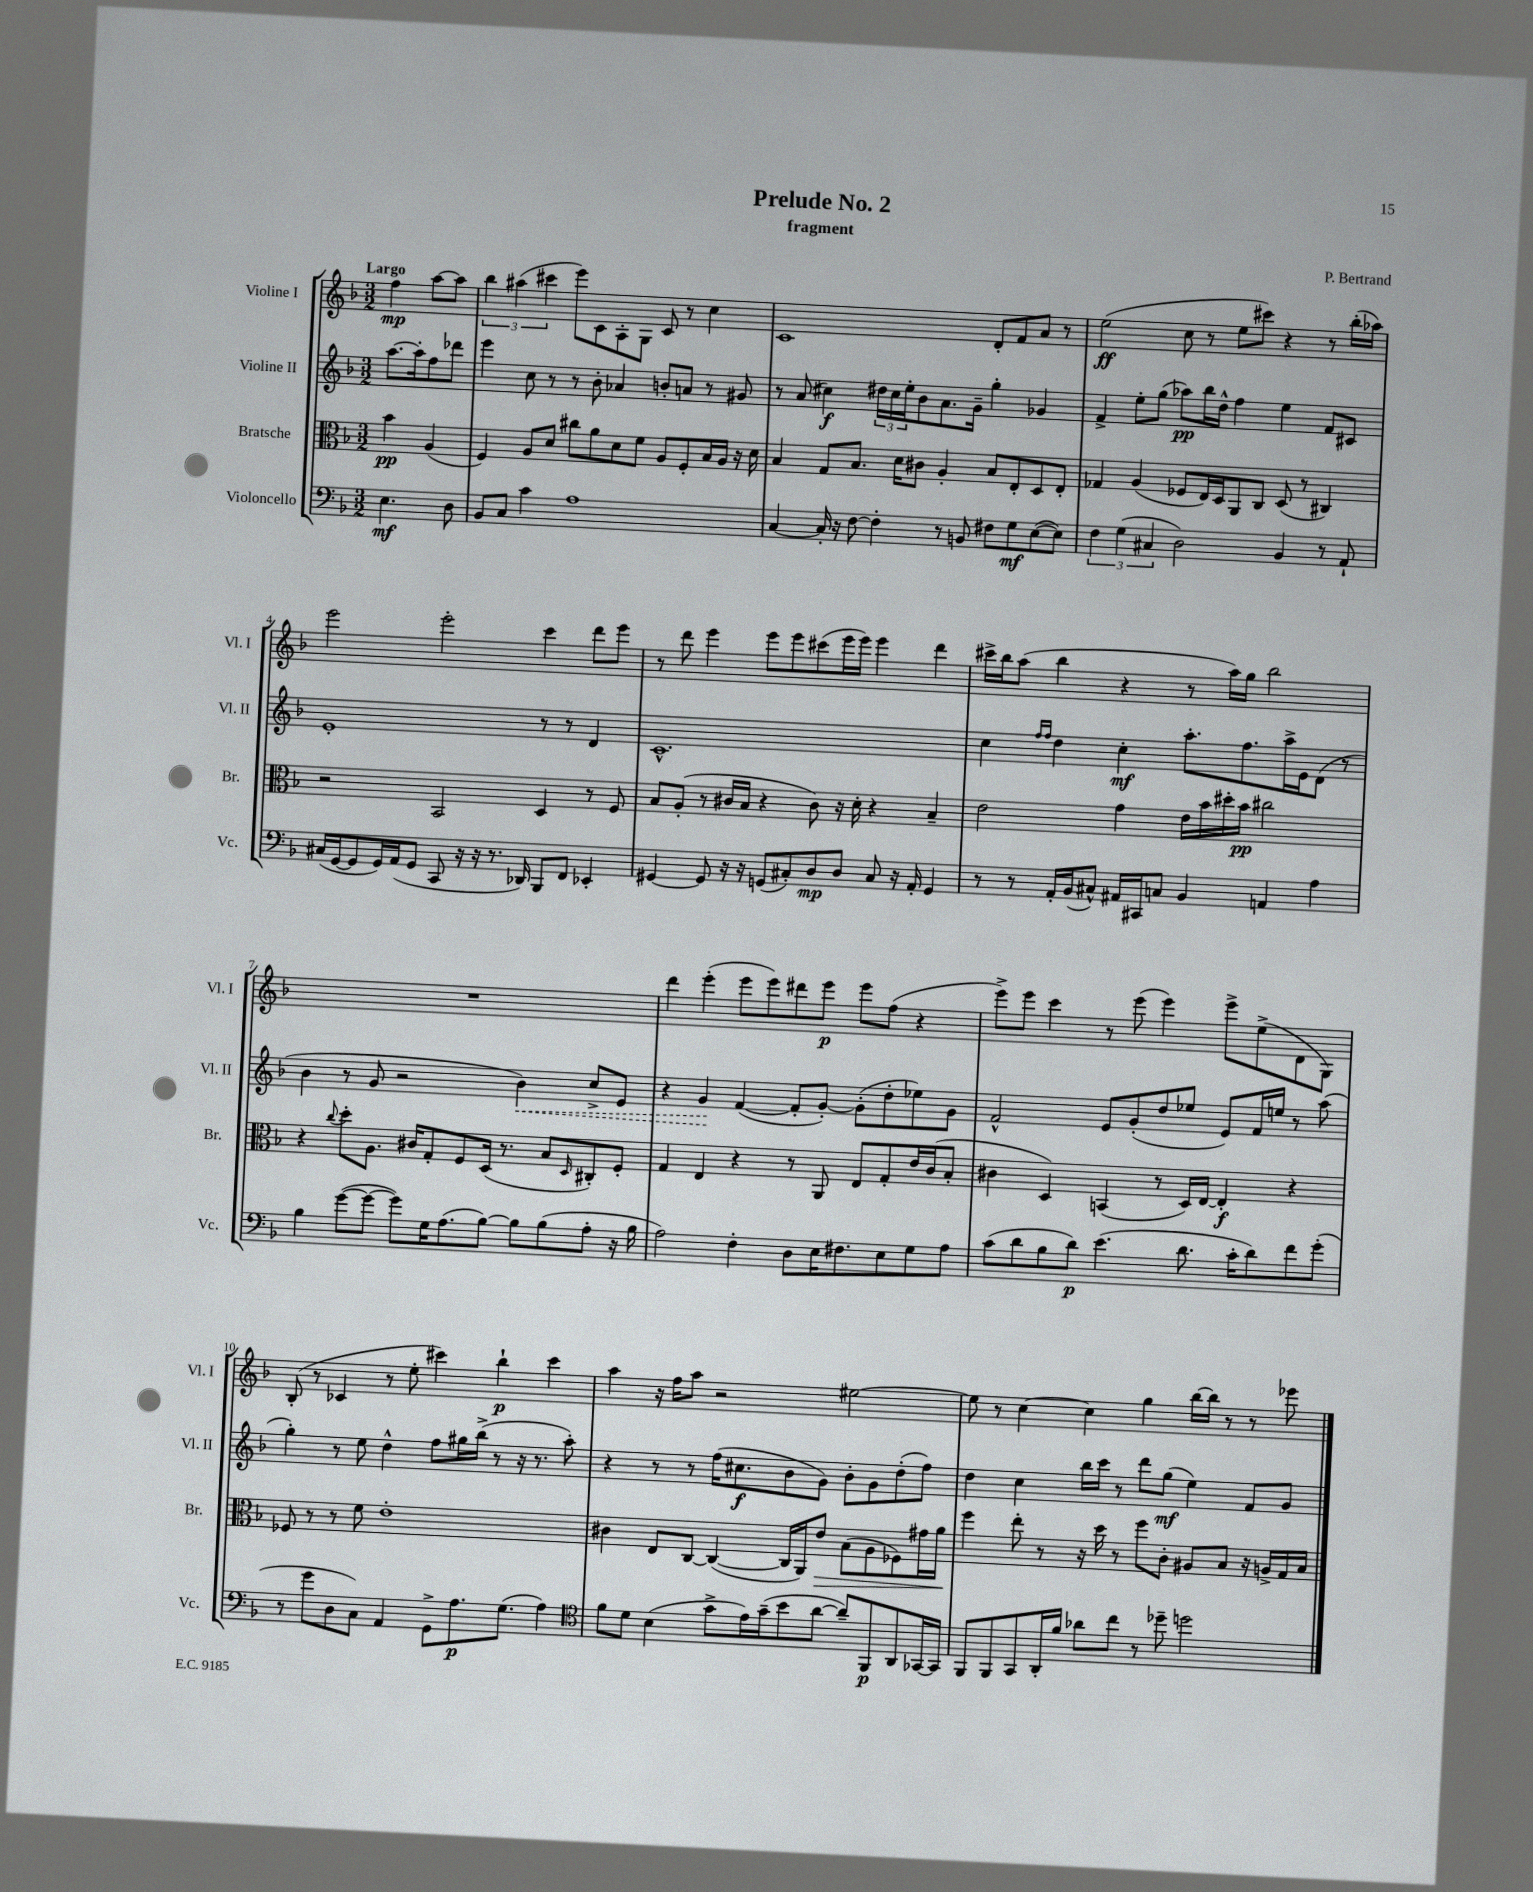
\header { title = "Prelude No. 2" composer = "P. Bertrand" subtitle = "fragment" }
<<
\new StaffGroup <<
\new Staff = "s0" \with { instrumentName = "Violine I" shortInstrumentName = "Vl. I" } {
    \clef treble \key f \major \numericTimeSignature \time 3/2 \partial 2 \tempo "Largo"
    f''4\mp a''8~ a''8 |
    \tuplet 3/2 { bes''4 ais''4( cis'''4 } e'''8) c'8 a8-. g8 c'8 r8 c''4 |
    c'1 d'8-. f'8 a'8 r8 |
    e''2\ff( c''8 r8 e''8 cis'''8) r4 r8 bes''16-.( aes''16) |
    e'''2 e'''2-. c'''4 d'''8 e'''8 |
    r8 d'''8 e'''4 e'''8 e'''8 cis'''8( e'''16 e'''16) e'''4 d'''4 |
    cis'''16-> bes''16 a''8( bes''4 r4 r8 a''16) g''16 bes''2 |
    R1. |
    d'''4 e'''4-.( e'''8 e'''8) dis'''8 e'''8\p e'''8 f''8( r4 |
    e'''8->) e'''8 c'''4 r8 e'''8( e'''4) e'''8-> e''8->( d'8 g8) |
    bes8-.( r8 ces'4 r8 e''8-. cis'''4) bes''4-!\p cis'''4 |
    a''4 r16 f''16 a''8 r2 eis''2~ |
    eis''8 r8 c''4~ c''4 g''4 bes''16~ bes''16 r8 r8 ees'''8 \bar "|." |
}
\new Staff = "s1" \with { instrumentName = "Violine II" shortInstrumentName = "Vl. II" } {
    \clef treble \key f \major \numericTimeSignature \time 3/2 \partial 2
    a''8.~ a''16-. f''8 des'''8 |
    e'''4 c''8 r8 r8 bes'8-. aes'4 b'8-. a'8 r8 gis'8 |
    r8 a'8( cis''4\f) \tuplet 3/2 { dis''16 cis''16 e''16-. } bes'8 a'8. g'16-- g''4-. ges'4 |
    f'4-> e''8-. g''8( aes''8\pp) bes''16 d''16-^ f''4 e''4 f'8 cis'8 |
    e'1-. r8 r8 d'4 |
    c'1.-^ |
    c''4 \grace { f''16 f''16 } d''4 c''4-.\mf a''8.-. f''8. a''16-> e'16 d'8( r8 |
    bes'4 r8 g'8 r2 \once \override Hairpin.style = #'dashed-line bes'4\<) c''8-> e'8 |
    r4 g'4\! f'4~( f'8-. g'8~-.) g'8-.( d''8-. ees''8) g'8 |
    f'2-^ e'8 g'8-.( d''8 ees''8 e'8) f'16 e''16 r8 a''8( |
    g''4-.) r8 e''8 d''4-^ f''8 gis''16 bes''16->( r8 r16 r8. a''8-.) |
    r4 r8 r8 f''16( cis''8.\f bes'8 g'8) bes'8-. g'8 d''8-.( f''8) |
    d''4 c''4 bes''16 c'''16 r8 d'''8 g''8\mf( e''4) f'8 g'8 \bar "|." |
}
\new Staff = "s2" \with { instrumentName = "Bratsche" shortInstrumentName = "Br." } {
    \clef alto \key f \major \numericTimeSignature \time 3/2 \partial 2
    bes'4\pp a4( |
    f4) a8 d'8 cis''8 a'8 d'8 f'8 a8 f8-. bes16 a16 r16 d'16 |
    bes4 g8 bes8. d'16 cis'8 a4-. bes8 e8-. d8 e8-. |
    ges4 a4( fes8 e16) d16 a,8 c8 d8( r8 cis4) |
    r2 bes,2 d4 r8 f8 |
    bes8 a8-.( r8 cis'16 bes16 r4 cis'8) r16 d'16-. r4 bes4-- |
    e'2 g'4 e'16 bes'16 dis''16-. bes'16\pp cis''2 |
    r4 \appoggiatura { c''8 } d''8-. a8. cis'16 g8-. f8 d16( r8. bes8 \grace { d16 } cis8-.) f8-. |
    g4 e4 r4 r8 a,8 e8 g8-. e'16 c'16( bes8-. |
    cis'4 d4) b,4( r8 d16) e16~ e4-.\f r4 |
    fes8 r8 r8 f'8 e'1-. |
    cis'4 e8 c8~ c4~( c16 a,16) e'8\> bes8( a8 fes8) gis'16 a'16\! |
    f''4 e''8-. r8 r16 d''16 r8 f''8 c'8-. ais8 bes8 r16 a16-> g16 bes16 \bar "|." |
}
\new Staff = "s3" \with { instrumentName = "Violoncello" shortInstrumentName = "Vc." } {
    \clef bass \key f \major \numericTimeSignature \time 3/2 \partial 2
    e4.\mf d8 |
    bes,8 c8 c'4 a1 |
    c4~ c16-. r16 f8~ f4-. r8 b,8 fis8 g8\mf e8~( e8) |
    \tuplet 3/2 { f4 g4( cis4 } d2) bes,4 r8 a,8-! |
    cis16( g,16~ g,8 g,16) a,16( g,8 c,8 r16 r16 r8. des,16) bes,,8 f,8 ees,4-. |
    gis,4~ gis,8 r16 r16 g,8( cis8-.) d8\mp d8 cis8 r16 a,16-. g,4 |
    r8 r8 a,16-. bes,16( cis8-^) ais,16 cis,16 c8 bes,4 a,4 a4 |
    bes4 g'8~( g'8~ g'8) g16 a8.( bes8~) bes8 bes8( a8-. r16 bes16 |
    a2) f4-. d8 e16 fis8. e8 g8 a8 |
    c'8( d'8 bes8 d'8\p) e'4.( d'8. c'16-. d'8) f'8 g'8-.( |
    r8 g'8 d8 c8) a,4 g,8-> a8.\p g8.( a4) |
    \clef tenor f'8 d'8 bes4( g'8-> e'16) g'16--( bes'8 a'8~ a'8--) f,8\p a,8 ges,16~ ges,16 |
    f,8 f,8 g,8 a,16-. f'16 aes'8 c''8 r8 des''8-- d''2 \bar "|." |
}
>>
>>
